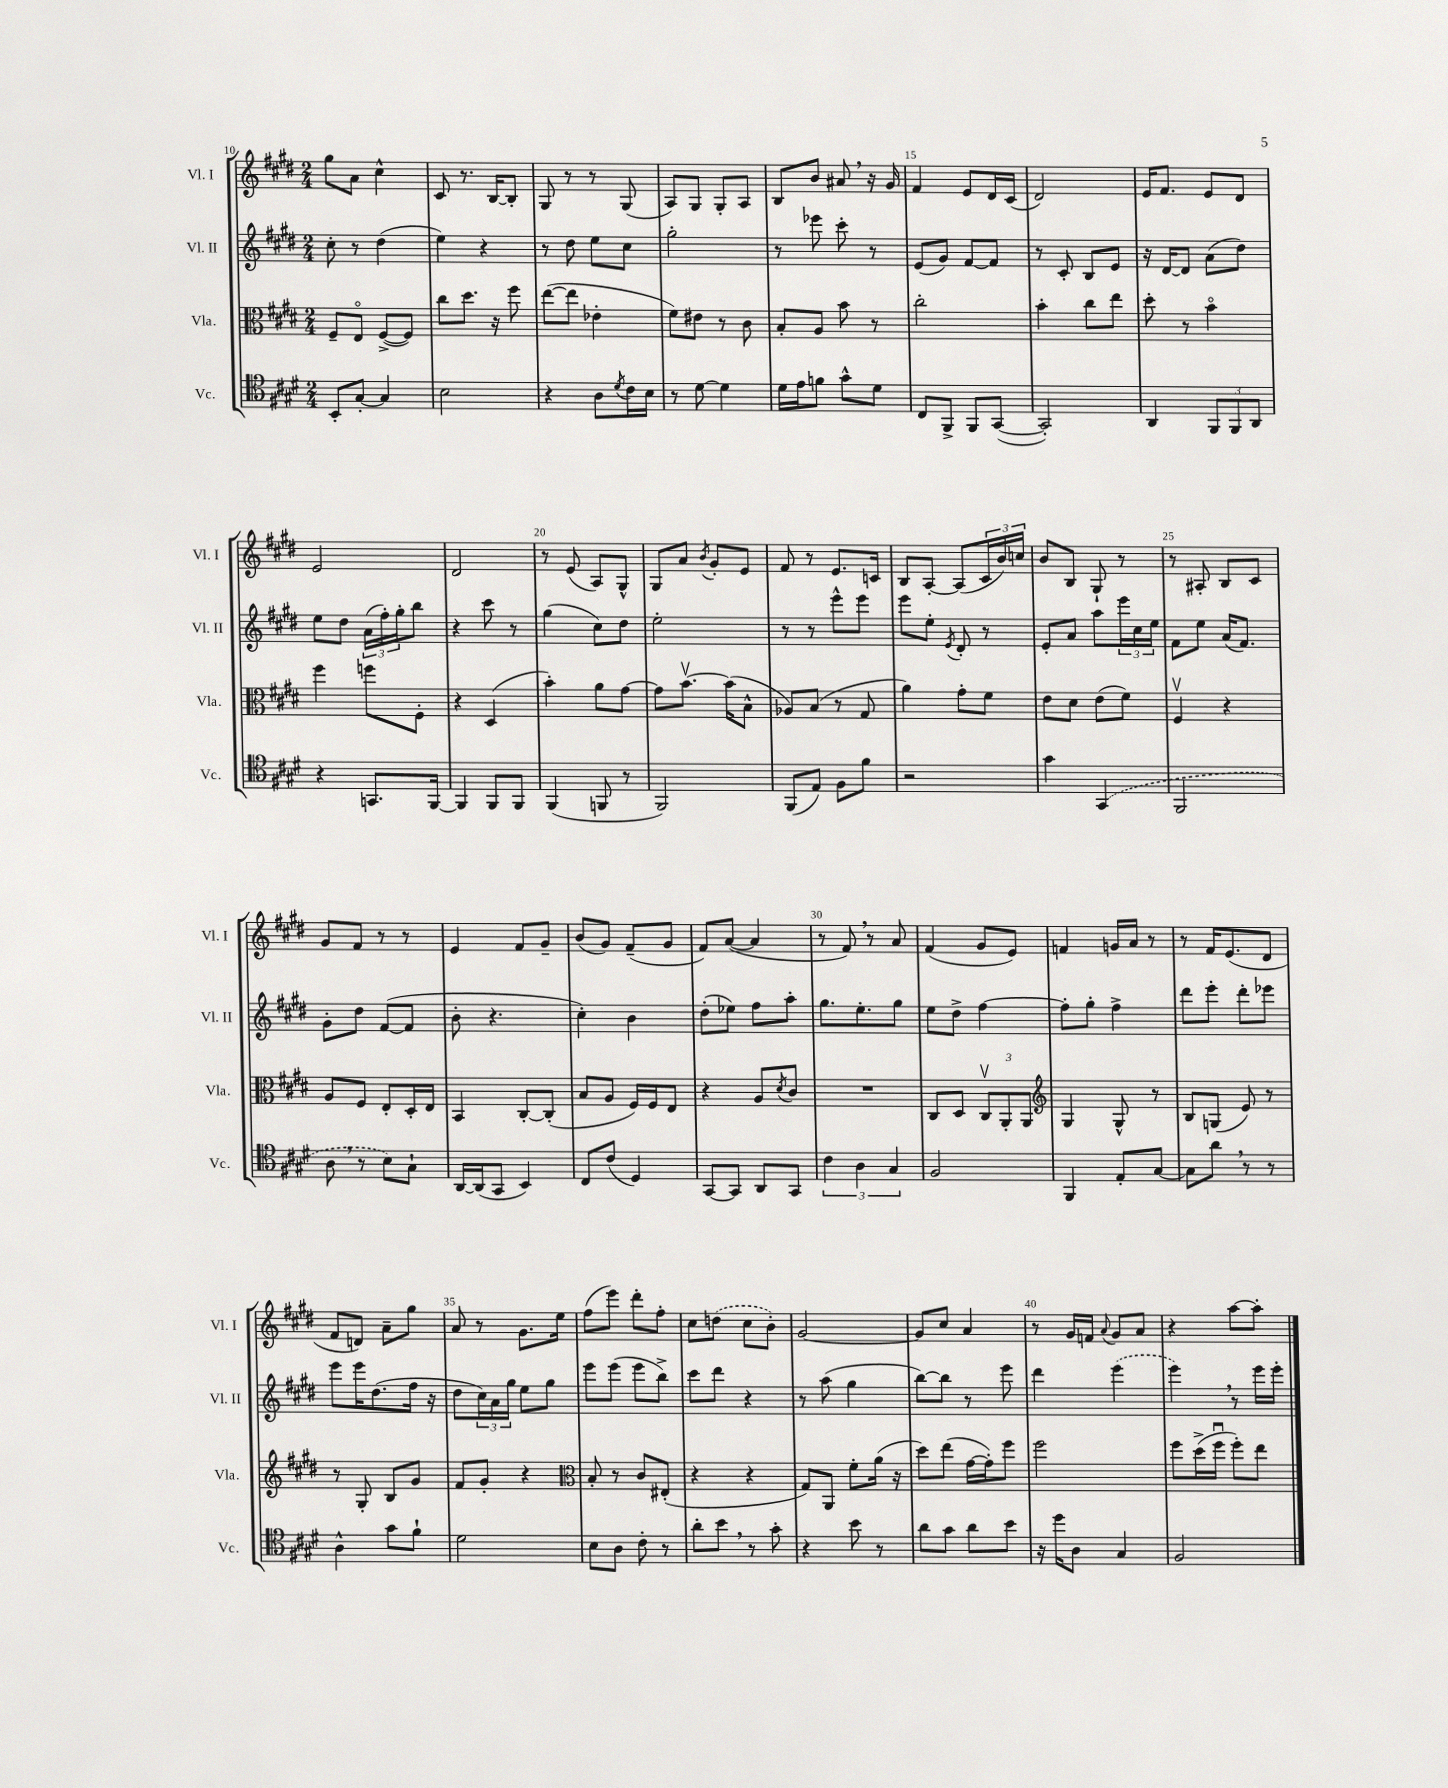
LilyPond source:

<<
\new StaffGroup <<
\new Staff = "s0" \with { instrumentName = "Vl. I" shortInstrumentName = "Vl. I" } {
    \clef treble \key e \major \numericTimeSignature \time 2/4
    gis''8 a'8 cis''4-^ |
    cis'8 r8. b16~ b8-. |
    gis8 r8 r8 gis8( |
    a8) gis8 gis8-. a8 |
    b8 b'8 ais'8 \breathe r16 gis'16 |
    fis'4 e'8 dis'16 cis'16( |
    dis'2) |
    e'16 fis'8. e'8 dis'8 |
    e'2 |
    dis'2 |
    r8 e'8( a8) gis8-^ |
    gis8 a'8 \acciaccatura { b'8 } gis'8-. e'8 |
    fis'8 r8 e'8. c'16 |
    b8 a8~-. a8( \tuplet 3/2 { cis'16 b'16) c''16 } |
    b'8 b8 gis8-! r8 |
    r8 ais8-. b8 cis'8 |
    gis'8 fis'8 r8 r8 |
    e'4 fis'8 gis'8-- |
    b'8( gis'8) fis'8--( gis'8 |
    fis'8) a'8~( a'4 |
    r8 fis'8) \breathe r8 a'8 |
    fis'4( gis'8 e'8) |
    f'4 g'16 a'16 r8 |
    r8 fis'16 e'8.( dis'8 |
    fis'8 d'8) a'8-- gis''8 |
    a'8 r8 gis'8. e''16 |
    fis''8( e'''8) dis'''8-. fis''8-. |
    cis''8 \once \slurDashed d''8( cis''8 b'8-.) |
    gis'2~ |
    gis'8 cis''8 a'4 |
    r8 gis'16 f'16 \appoggiatura { a'8 } gis'8 a'8 |
    r4 a''8~ a''8-. \bar "|." |
}
\new Staff = "s1" \with { instrumentName = "Vl. II" shortInstrumentName = "Vl. II" } {
    \clef treble \key e \major \numericTimeSignature \time 2/4
    cis''8-. r8 dis''4( |
    e''4) r4 |
    r8 dis''8 e''8 cis''8 |
    gis''2-. |
    r8 ees'''8 cis'''8-. r8 |
    e'8( gis'8) fis'8~ fis'8 |
    r8 cis'8-. b8 e'8 |
    r16 dis'16~ dis'8 a'8( dis''8) |
    e''8 dis''8 \tuplet 3/2 { a'16( fis''16-.) gis''16-. } b''8 |
    r4 cis'''8 r8 |
    gis''4( cis''8) dis''8 |
    e''2-. |
    r8 r8 e'''8-^ e'''8 |
    e'''8 e''8-. \acciaccatura { e'8 } dis'8-. r8 |
    e'8-. a'8 a''8 \tuplet 3/2 { e'''16 cis''16 e''16 } |
    fis'8 e''8 a'16( fis'8.) |
    gis'8-. dis''8 fis'8~( fis'8 |
    b'8-. r4. |
    cis''4-.) b'4 |
    dis''8-.( ees''8) fis''8 a''8-. |
    gis''8. e''8.-. gis''8 |
    e''8 dis''8-> fis''4~ |
    fis''8-. gis''8-. fis''4-> |
    dis'''8 e'''8-. dis'''8-. ees'''8 |
    e'''8 e'''16 dis''8.( fis''16 r16 |
    dis''8 \tuplet 3/2 { cis''16) a'16 gis''16 } e''8 gis''8 |
    e'''8 e'''8( e'''8 b''8->) |
    cis'''8 dis'''8 r4 |
    r8 a''8( gis''4 |
    b''8~) b''8 r8 e'''8 |
    dis'''4 \once \slurDashed e'''4( |
    e'''4) \breathe r8 e'''16 e'''16-. \bar "|." |
}
\new Staff = "s2" \with { instrumentName = "Vla." shortInstrumentName = "Vla." } {
    \clef alto \key e \major \numericTimeSignature \time 2/4
    fis8-- e8\flageolet fis8~->( fis8) |
    cis''8 dis''8. r16 fis''8 |
    e''8~( e''8 ees'4-. |
    fis'8) eis'8 r8 cis'8 |
    b8-. a8 b'8 r8 |
    cis''2-. |
    b'4-. cis''8 e''8 |
    dis''8-. r8 b'4\flageolet |
    fis''4 f''8 fis8-. |
    r4 dis4( |
    b'4-.) a'8 gis'8~ |
    gis'8 b'8.~\upbow b'16( b8-^ |
    aes8) b8( r8 gis8 |
    a'4) gis'8-. fis'8 |
    e'8 dis'8 e'8( fis'8) |
    fis4\upbow r4 |
    a8 fis8 e8-. dis16-. e16 |
    b,4 cis8~-. cis8-.( |
    b8 a8 fis16) fis16 e8 |
    r4 a8 \acciaccatura { dis'8 } cis'8 |
    R2 |
    cis8 dis8 \tuplet 3/2 { cis8\upbow a,8-. a,8 } |
    \clef treble gis4 gis8-^ r8 |
    b8 g8( e'8) r8 |
    r8 gis8-. b8 gis'8 |
    fis'8 gis'8-. r4 |
    \clef alto b8-. r8 cis'8 eis8-.( |
    r4 r4 |
    gis8) a,8 fis'8-. a'16( r16 |
    dis''8) e''8( gis'16~ gis'16-.) fis''8 |
    fis''2 |
    fis''8 dis''16->( fis''16\downbow fis''8-.) e''8 \bar "|." |
}
\new Staff = "s3" \with { instrumentName = "Vc." shortInstrumentName = "Vc." } {
    \clef tenor \key e \major \numericTimeSignature \time 2/4
    b,8-. gis8~-. gis4 |
    b2 |
    r4 a8 \acciaccatura { dis'8 } cis'16 b16 |
    r8 dis'8~ dis'4 |
    dis'16 e'16 f'8 gis'8-^ dis'8 |
    cis8 fis,8-> fis,8 gis,8~( |
    gis,2-.) |
    a,4 \tuplet 3/2 { fis,8 fis,8 a,8 } |
    r4 g,8. fis,16~ |
    fis,4 fis,8 fis,8 |
    fis,4( f,8 r8 |
    fis,2) |
    fis,8( e8) fis8 fis'8 |
    r2 |
    gis'4 \once \slurDashed gis,4( |
    fis,2 |
    a8 \breathe r8 b8) gis8-! |
    a,16~ a,16( gis,8 b,4) |
    cis8 cis'8( dis4) |
    gis,8~ gis,8 a,8 gis,8 |
    \tuplet 3/2 { cis'4 a4 gis4 } |
    fis2 |
    fis,4 e8-. gis8~ |
    gis8 a'8 \breathe r8 r8 |
    a4-^ gis'8 fis'8-! |
    dis'2 |
    b8 a8 cis'8-. r8 |
    a'8-. b'8 \breathe r8 gis'8-. |
    r4 b'8 r8 |
    a'8 gis'8 a'8 b'8 |
    r16 dis''16 a8 gis4 |
    fis2 \bar "|." |
}
>>
>>
\layout { \context { \Score currentBarNumber = #10 \override BarNumber.break-visibility = ##(#f #t #t) barNumberVisibility = #(every-nth-bar-number-visible 5) } }
